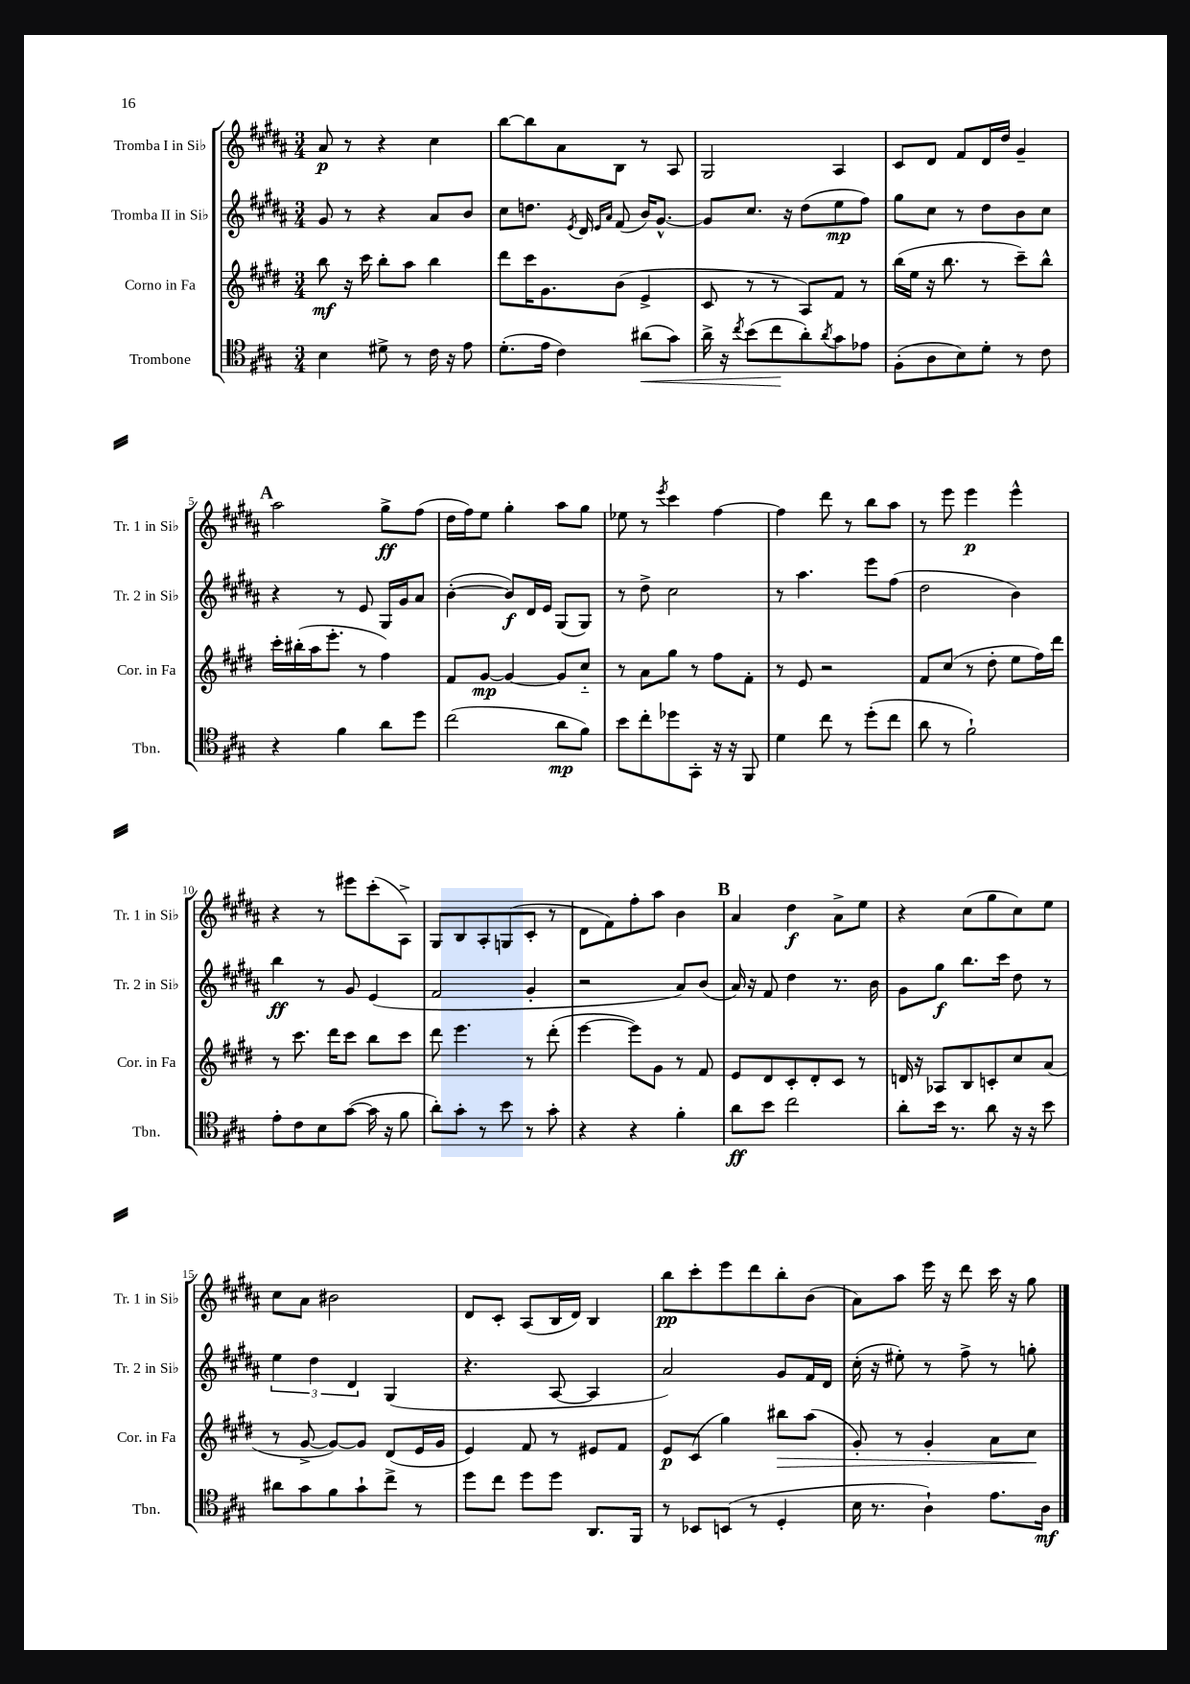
<<
\new StaffGroup <<
\new Staff = "s0" \with { instrumentName = "Tromba I in Sib" shortInstrumentName = "Tr. 1 in Sib" } {
    \clef treble \key b \major \numericTimeSignature \time 3/4
    ais'8\p r8 r4 cis''4 |
    b''8~ b''8 ais'8 b8 r8 ais8 |
    gis2 ais4 |
    cis'8 dis'8 fis'8 dis'16 dis''16 gis'4-- |
    \mark \markup { \bold "A" } ais''2 gis''8->\ff fis''8( |
    dis''16 fis''16) e''8 gis''4-. ais''8 gis''8 |
    ees''8 r8 \acciaccatura { e'''8 } cis'''4 fis''4~ |
    fis''4 dis'''8 r8 b''8 ais''8 |
    r8 e'''8 e'''4\p e'''4-^ |
    r4 r8 eis'''8 cis'''8-.( ais8->) |
    gis8 b8 ais8-. g8( cis'8-. r8 |
    dis'8 fis'8) fis''8-. ais''8 b'4 |
    \mark \markup { \bold "B" } ais'4 dis''4\f ais'8-> e''8 |
    r4 cis''8( gis''8 cis''8) e''8 |
    cis''8 ais'8 bis'2 |
    dis'8 cis'8-. ais8( b16 dis'16) b4 |
    b''8\pp cis'''8-. e'''8 dis'''8 b''8-. b'8( |
    ais'8) ais''8 e'''16 r16 dis'''8 cis'''16 r16 gis''8 \bar "|." |
}
\new Staff = "s1" \with { instrumentName = "Tromba II in Sib" shortInstrumentName = "Tr. 2 in Sib" } {
    \clef treble \key b \major \numericTimeSignature \time 3/4
    gis'8 r8 r4 ais'8 b'8 |
    cis''8 d''8. \acciaccatura { e'8 } dis'16 \grace { e'16 ais'16 } fis'8( b'16) gis'8.~-^ |
    gis'8 cis''8. r16 dis''8( e''8\mp fis''8) |
    gis''8 cis''8 r8 dis''8 b'8 cis''8 |
    \mark \markup { \bold "A" } r4 r8 e'8 gis16 gis'16 ais'8 |
    b'4~-.( b'8\f) dis'16 e'16 gis8( gis8) |
    r8 dis''8-> cis''2 |
    r8 ais''4. e'''8 fis''8( |
    dis''2 b'4) |
    b''4\ff r8 gis'8 e'4( |
    fis'2 gis'4-. |
    r2 ais'8) b'8( |
    \mark \markup { \bold "B" } ais'16) r16 fis'8 dis''4 r8. b'16 |
    gis'8 gis''8\f b''8. cis'''16 dis''8 r8 |
    \tuplet 3/2 { e''4 dis''4 dis'4 } gis4( |
    r4. ais8~ ais4 |
    ais'2) gis'8 fis'16 dis'16 |
    cis''16-.( r16 eis''8-.) r8 fis''8-> r8 g''8-. \bar "|." |
}
\new Staff = "s2" \with { instrumentName = "Corno in Fa" shortInstrumentName = "Cor. in Fa" } {
    \clef treble \key e \major \numericTimeSignature \time 3/4
    b''8\mf r16 cis'''16 b''8-. a''8 b''4 |
    dis'''8 cis'''16 gis'8. b'8( e'4-> |
    cis'8 r8 r8 a8) fis'8 r8 |
    b''16( e''16 r16 b''8. r8 cis'''8--) b''8-^ |
    \mark \markup { \bold "A" } cis'''16-. bis''16-.( a''16 e'''8.-. r8 fis''4) |
    fis'8 gis'8~\mp gis'4~ gis'8 cis''8-_ |
    r8 a'8 gis''8 r8 fis''8 fis'8-. |
    r8 e'8 r2 |
    fis'8 cis''8( r8 dis''8-. e''8 fis''16) dis'''16 |
    r8 cis'''8. dis'''16 cis'''8 b''8 cis'''8 |
    dis'''8 e'''4. r8 dis'''8-.( |
    e'''4~ e'''8) gis'8 r8 fis'8 |
    \mark \markup { \bold "B" } e'8 dis'8 cis'8-. dis'8-. cis'8 r8 |
    d'16 r16 aes8 b8 c'8-. cis''8 a'8( |
    r8 gis'8~-> gis'8~) gis'8 dis'8( e'16 gis'16 |
    e'4) fis'8 r8 eis'8 fis'8 |
    e'8\p cis'8( gis''4) bis''8\> a''8( |
    gis'8-.) r8 gis'4-. a'8 cis''8\! \bar "|." |
}
\new Staff = "s3" \with { instrumentName = "Trombone" shortInstrumentName = "Tbn." } {
    \clef tenor \key a \major \numericTimeSignature \time 3/4
    b4 dis'8-> r8 cis'16 r16 e'8 |
    d'8.-.( e'16 cis'4) ais'8\<( gis'8) |
    a'16-> r16 \acciaccatura { cis''8 } b'8( cis''8\! a'8-.) \acciaccatura { a'8 } gis'8 ees'8 |
    fis8-.( a8 b8) d'8-. r8 cis'8 |
    \mark \markup { \bold "A" } r4 fis'4 a'8 d''8 |
    cis''2( a'8\mp fis'8) |
    b'8 cis''8-. des''8 gis,8-. r16 r16 fis,8 |
    d'4 cis''8 r8 d''8-.( cis''8 |
    a'8 r8 fis'2-!) |
    e'8-. cis'8 b8 gis'8~( gis'16 r16 fis'8 |
    a'8-.) gis'8-. r8 b'8 r8 gis'8-. |
    r4 r4 fis'4-. |
    \mark \markup { \bold "B" } a'8\ff b'8 cis''2 |
    a'8-. b'16 r8. a'8 r16 r16 b'8 |
    ais'8 gis'8 fis'8 gis'8-! cis''8-> r8 |
    d''8 cis''8 d''8 d''8 a,8. fis,16 |
    r8 bes,8 b,8( r8 d4-. |
    b16 r8. a4-!) e'8. a16\mf \bar "|." |
}
>>
>>
